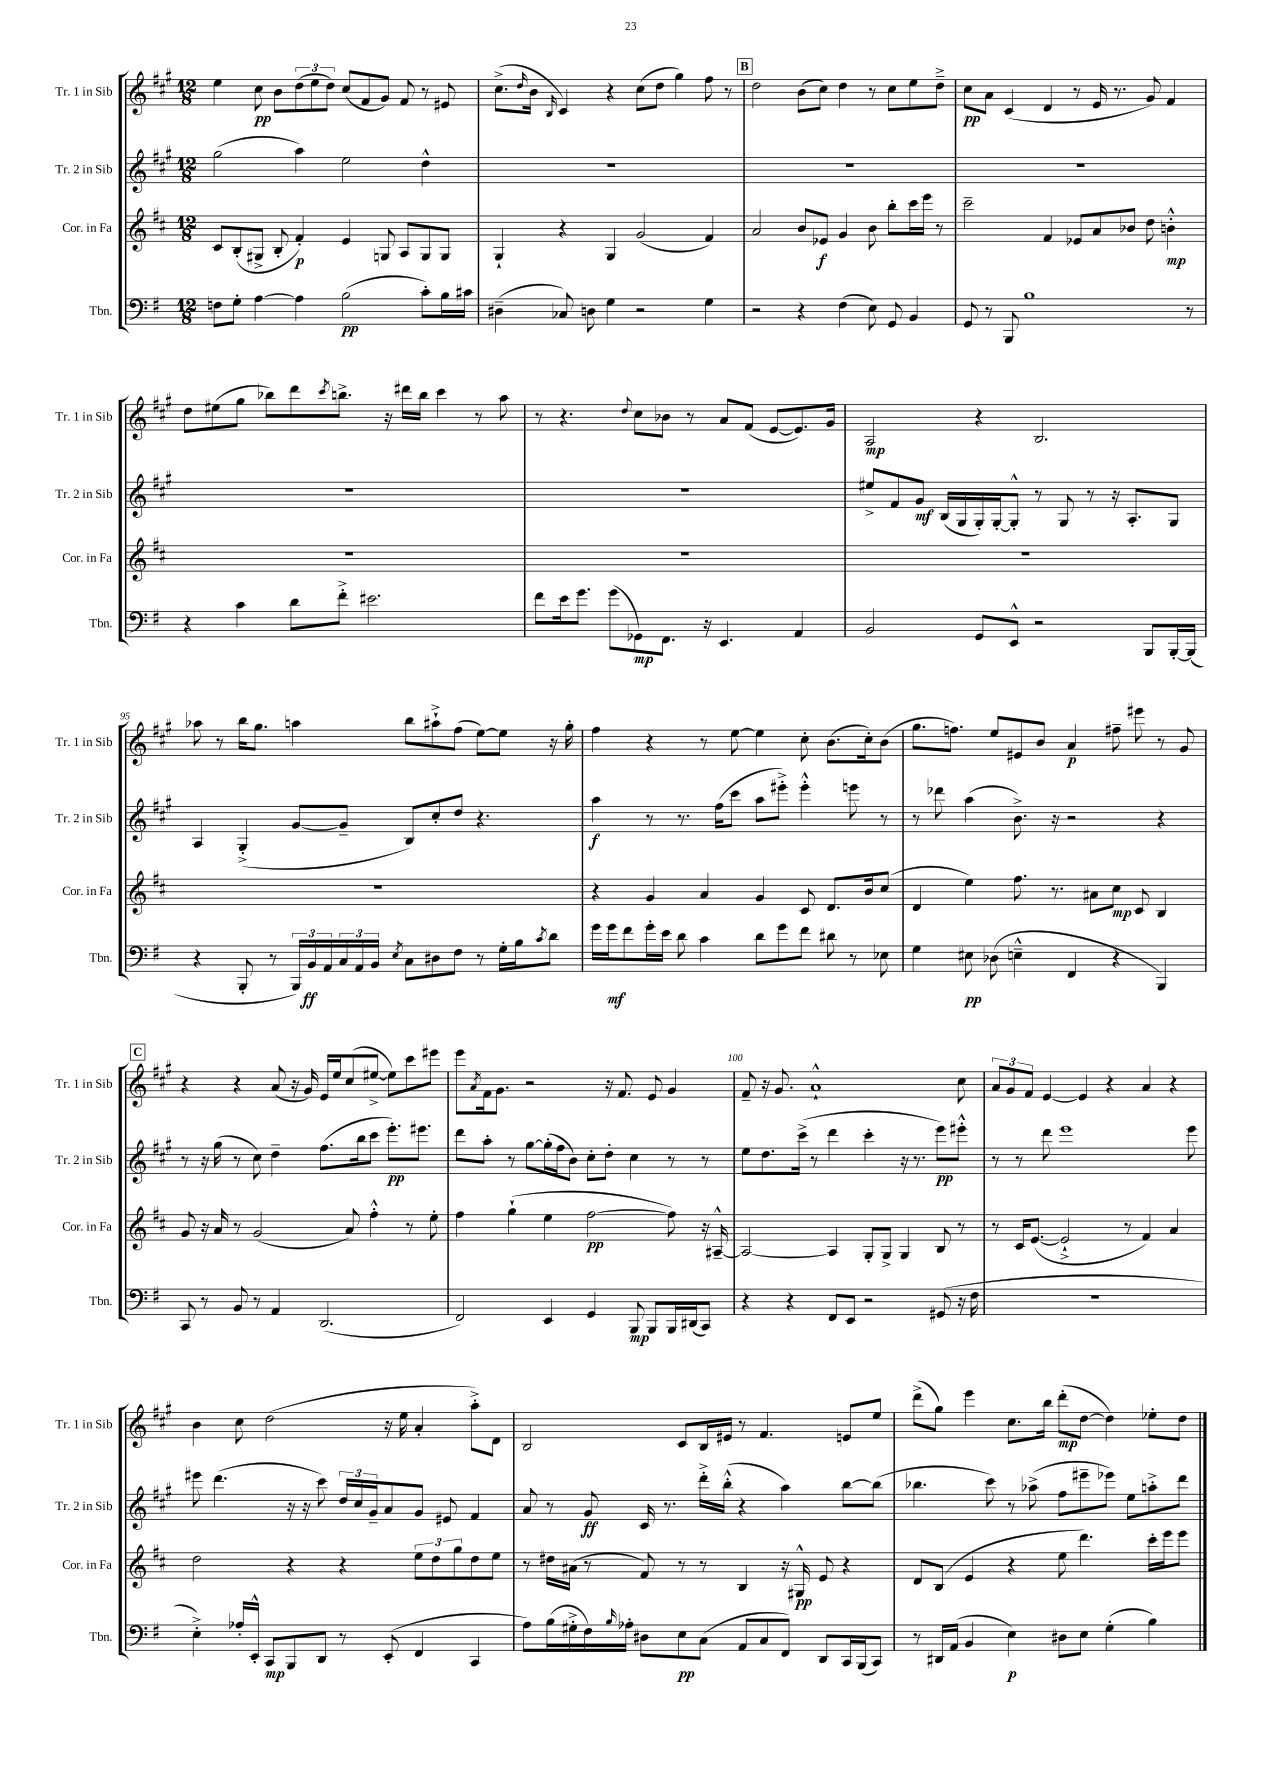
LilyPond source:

<<
\new StaffGroup <<
\new Staff = "s0" \with { instrumentName = "Tr. 1 in Sib" shortInstrumentName = "Tr. 1 in Sib" } {
    \clef treble \key a \major \numericTimeSignature \time 12/8
    e''4 cis''8\pp b'8 \tuplet 3/2 { d''8( e''8 d''8) } cis''8( fis'8 gis'8) fis'8 r8 eis'8 |
    cis''8.->( \grace { d''16 } b'16 \grace { b16 } cis'4) r4 cis''8( d''8 gis''4) fis''8 r8 |
    \mark \markup { \box "B" } d''2 b'8( cis''8) d''4 r8 cis''8 e''8 d''8---> |
    cis''8\pp a'8 cis'4( d'4 r8 e'16 r8. gis'8) fis'4 |
    d''8 eis''8( gis''8 bes''8) d'''8 \acciaccatura { cis'''8 } b''8.-> r16 dis'''16 b''16 cis'''4 r8 a''8 |
    r8 r4. \appoggiatura { d''8 } cis''8 bes'8 r8 a'8 fis'8( e'8~ e'8.) gis'16 |
    a2\mp r4 b2. |
    aes''8 r8 b''16 gis''8. a''4 b''8 ais''8-!-> fis''8( e''8~) e''8 r16 gis''16-. |
    fis''4 r4 r8 e''8~ e''4 cis''8-. b'8.( cis''16-.) b'8( |
    gis''8. f''8.) e''8 eis'8 b'8 a'4\p fis''8-- eis'''8 r8 gis'8 |
    \mark \markup { \box "C" } r4 r4 a'8( r16 gis'16) e'16 e''16 cis''8( eis''8~-> eis''8) cis'''8 eis'''8 |
    e'''8 \acciaccatura { a'8 } fis'16 gis'8. r2 r16 fis'8. e'8 gis'4 |
    fis'8-- r16 gis'8. a'1-!-^ cis''8 |
    \tuplet 3/2 { a'8 gis'8 fis'8 } e'4~ e'4 r4 a'4 r4 |
    b'4 cis''8 d''2( r16 e''16 a'4-. a''8-.->) d'8 |
    b2 cis'8 b16 eis'16 r8 fis'4. e'8 e''8 |
    d'''8->( gis''8) e'''4 cis''8. b''16 d'''8-.\mp( d''8~ d''4) ees''8-. d''8 \bar "|." |
}
\new Staff = "s1" \with { instrumentName = "Tr. 2 in Sib" shortInstrumentName = "Tr. 2 in Sib" } {
    \clef treble \key a \major \numericTimeSignature \time 12/8
    gis''2( a''4) e''2 d''4-^ |
    R1. |
    \mark \markup { \box "B" } R1. |
    R1. |
    R1. |
    R1. |
    eis''8-> fis'8 gis'8\mf b16( gis16 gis16-.) gis16~-. gis8-.-^ r8 gis8 r8 r16 a8.-. gis8 |
    a4 gis4-.->( gis'8~ gis'8-- b8) cis''8-. d''8 r4. |
    a''4\f r8 r8. fis''16( cis'''8 a''8 eis'''8-.->) eis'''4-.-^ e'''8 r8 |
    r8 des'''8 a''4( b'8.->) r16 r2 r4 |
    \mark \markup { \box "C" } r8 r16 gis''16( r8 cis''8) d''4-- fis''8.( b''16 cis'''8 e'''8.-.\pp) eis'''8. |
    d'''8 a''8-. r8 gis''8~ gis''16-.( fis''16 b'8) cis''8-. d''8-. cis''4 r8 r8 |
    e''8 d''8. cis'''16->( r8 d'''4 cis'''4-. r16 r8. e'''8\pp) eis'''8-.-^ |
    r8 r8 d'''8 e'''1 e'''8 |
    eis'''8 d'''4.( r16 r16 cis'''8) \tuplet 3/2 { d''16 cis''16 gis'16-- } a'8 gis'8 eis'8 fis'4 |
    a'8 r8 gis'8\ff cis'16 r8. d'''16-.-> b''16-.-^( r4 a''4) b''8~ b''8( |
    bes''4. cis'''8) r8 aes''8->( fis''8 eis'''8-- ees'''8) e''8 a''8-.-> d'''8 \bar "|." |
}
\new Staff = "s2" \with { instrumentName = "Cor. in Fa" shortInstrumentName = "Cor. in Fa" } {
    \clef treble \key d \major \numericTimeSignature \time 12/8
    cis'8 b8-.( gis8-> b8-. fis'4-.\p) e'4 g8 a8 g8 g8 |
    g4-! r4 g4 g'2( fis'4) |
    \mark \markup { \box "B" } a'2 b'8 ees'8\f g'4 b'8 b''8-. cis'''16 e'''16 r8 |
    cis'''2-- fis'4 ees'8 a'8 bes'8 d''8 b'4-.-^\mp |
    R1. |
    R1. |
    R1. |
    R1. |
    r4 g'4 a'4 g'4 cis'8 d'8. b'16 cis''8( |
    d'4 e''4) fis''8. r8. ais'8 cis''8\mp cis'8 b4 |
    \mark \markup { \box "C" } g'8 r16 a'16 r8 g'2( a'8) fis''4-.-^ r8 e''8-. |
    fis''4 g''4-!( e''4 fis''2~\pp fis''8) r16 ais16~---^ |
    ais2~ ais4 g8-. g8-> g4 b8 r8 |
    r8 cis'16 e'8.~( e'2-!-> r8 fis'4) a'4 |
    d''2 r4 r4 \tuplet 3/2 { e''8 d''8 g''8 } d''8 e''8 |
    r8 dis''16 ais'16( r8 fis'8) r8 r8 b4 r16 gis16-^\pp e'8 r4 |
    d'8 b8( e'4 r4 e''8 d'''4.) cis'''16-. e'''16 e'''8 \bar "|." |
}
\new Staff = "s3" \with { instrumentName = "Tbn." shortInstrumentName = "Tbn." } {
    \clef bass \key g \major \numericTimeSignature \time 12/8
    f8 g8-. a4~ a4 b2\pp( c'8-.) b16 cis'16 |
    dis4--( ces8) d8 g4 r2 g4 |
    \mark \markup { \box "B" } r2 r4 fis4( e8) g,8 b,4 |
    g,8 r8 b,,8 b1 r8 |
    r4 c'4 d'8 fis'8-.-> eis'2. |
    fis'8 e'16 g'8. g'8( ges,8\mp) fis,8. r16 e,4. a,4 |
    b,2 g,8 e,8-^ r2 b,,8 b,,16~-. b,,16( |
    r4 b,,8-. r8 \tuplet 3/2 { b,,16) b,16\ff a,16 } \tuplet 3/2 { c16 a,16 b,16 } \acciaccatura { e8 } c8 dis8 fis8 r8 g16-. b16 \acciaccatura { c'8 } d'8 |
    g'16 g'16\mf fis'8 g'16-. e'16 d'8 c'4 d'8 g'8 fis'8 dis'8 r8 ees8 |
    g4 eis8\pp des8( e4---^ fis,4 r4 b,,4) |
    \mark \markup { \box "C" } c,8 r8 b,8 r8 a,4 d,2.( |
    fis,2) e,4 g,4 b,,8\mp b,,8 b,,16 dis,16( c,8) |
    r4 r4 fis,8 e,8 r2 gis,8( r16 fis16 |
    R1. |
    e4-.->) aes16-. e,16-.-^ c,8\mp b,,8 d,8 r8 e,8-.( fis,4 c,4 |
    a8) b16( gis16-.-> fis16) \grace { b16 } aes16-. dis8 e8\pp c8( a,8 c8 fis,8) d,8 c,16 b,,16( c,8) |
    r8 dis,16 a,16( b,4 e4\p) dis8 e8 g4-.( b4) \bar "|." |
}
>>
>>
\layout { \context { \Score currentBarNumber = #88 \override BarNumber.break-visibility = ##(#f #t #t) barNumberVisibility = #(every-nth-bar-number-visible 5) } }
